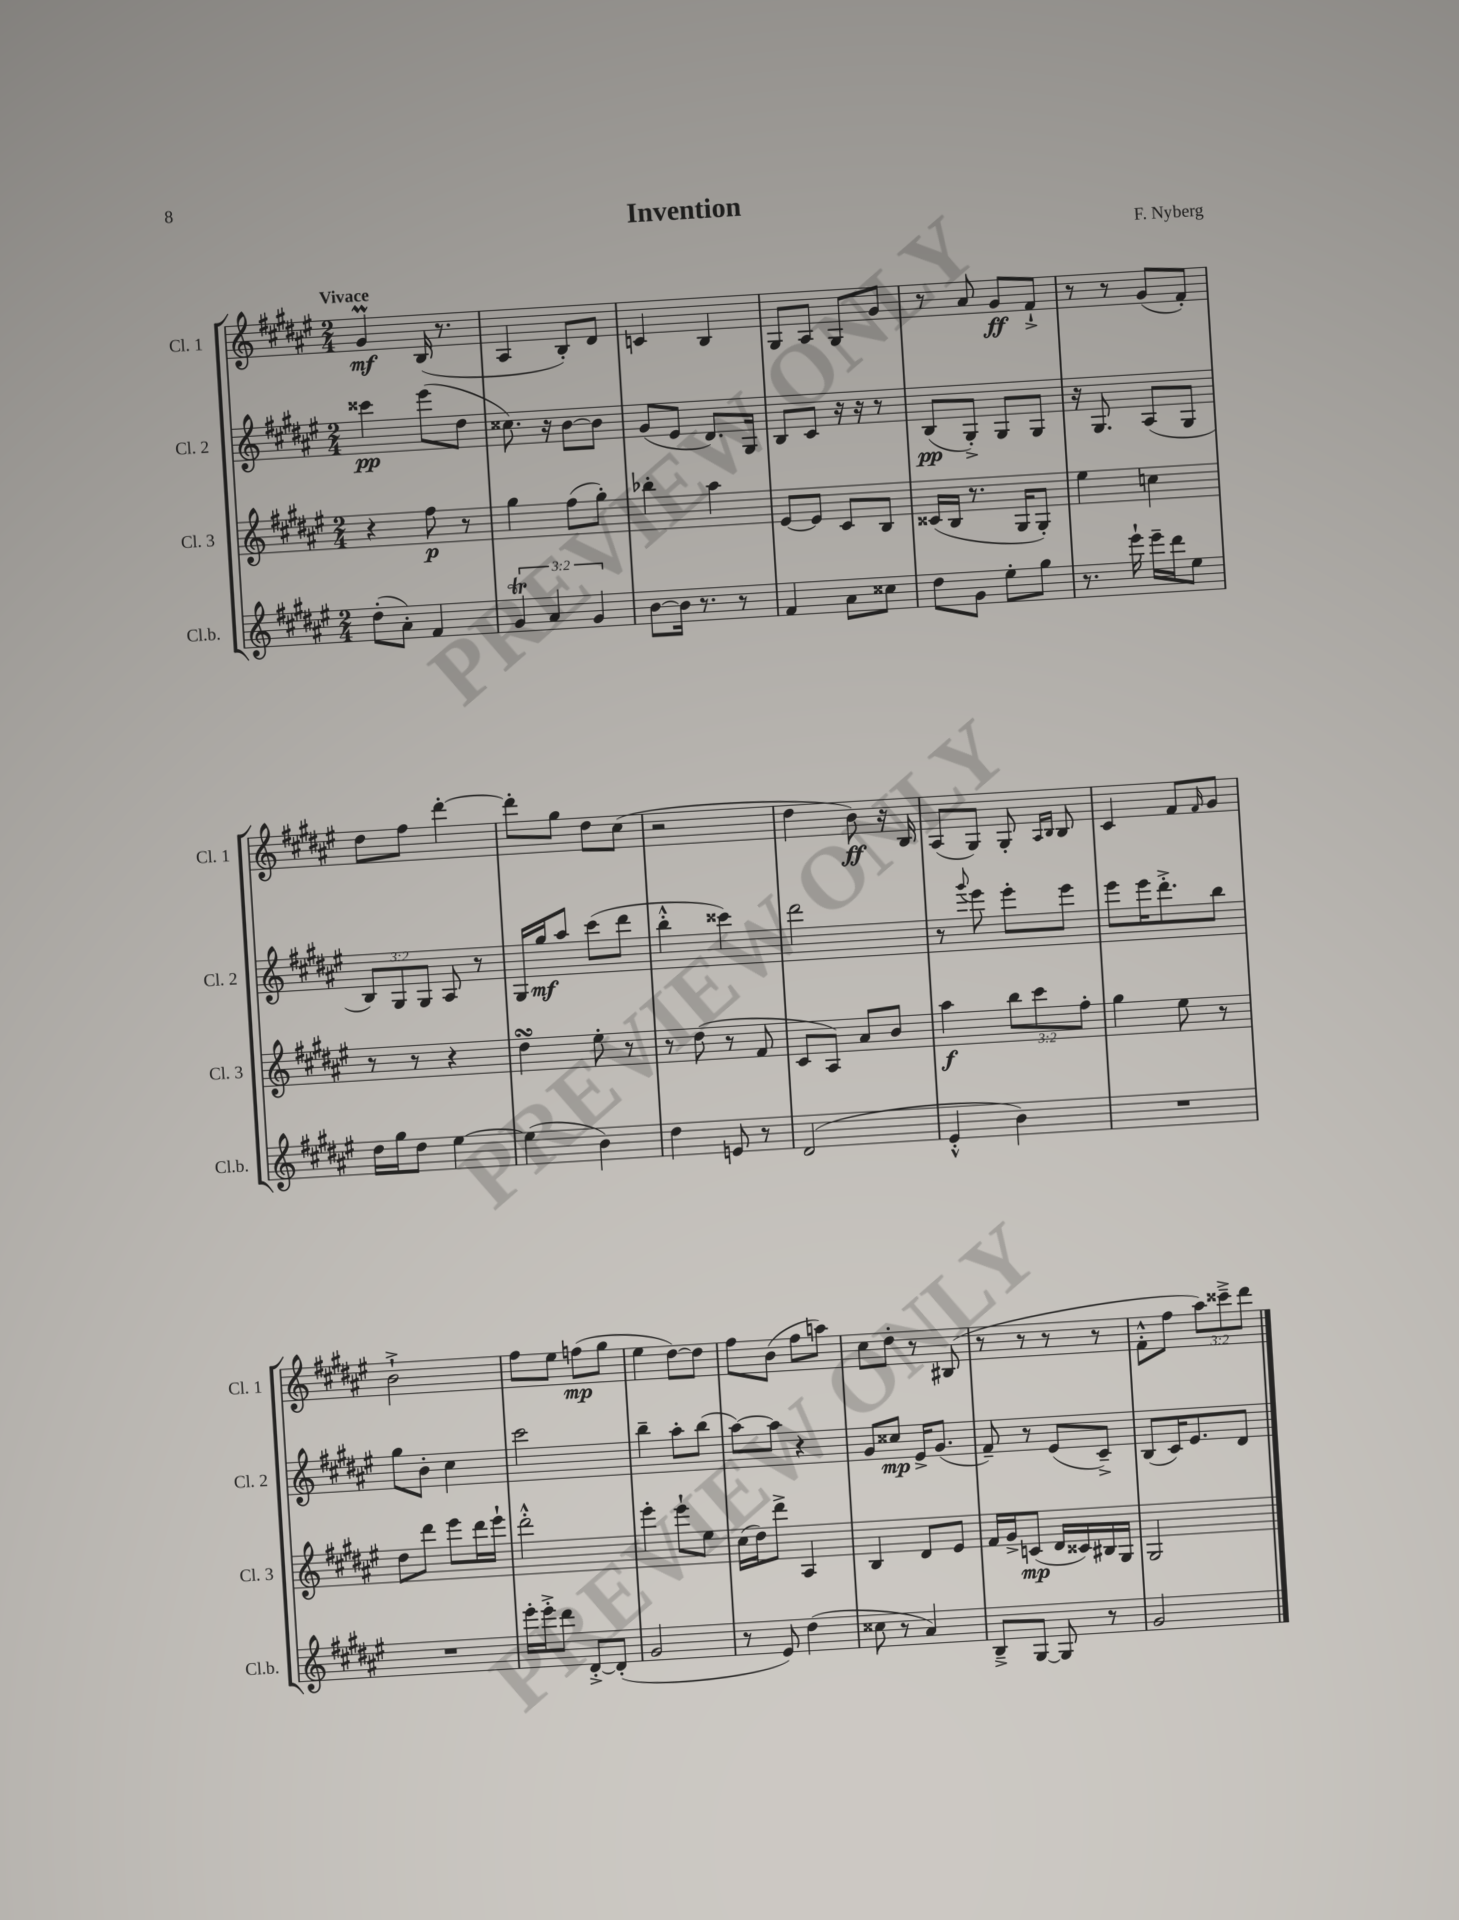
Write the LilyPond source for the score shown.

\header { title = "Invention" composer = "F. Nyberg" }
<<
\new StaffGroup <<
\new Staff = "s0" \with { instrumentName = "Cl. 1" shortInstrumentName = "Cl. 1" } {
    \clef treble \key fis \major \numericTimeSignature \time 2/4 \override Staff.TupletNumber.text = #tuplet-number::calc-fraction-text \tempo "Vivace"
    gis'4\prall\mf b16( r8. |
    ais4 b8-.) dis'8 |
    c'4 b4 |
    gis8 ais8 gis8 gis'8 |
    r8 ais'8 gis'8\ff fis'8-!-> |
    r8 r8 gis'8( fis'8-.) |
    dis''8 fis''8 dis'''4~-. |
    dis'''8-. gis''8 dis''8 cis''8( |
    r2 |
    dis''4 b'8\ff) r16 b16 |
    ais8( gis8) gis8-. \grace { ais16 b16 } b8 |
    cis'4 fis'8 \grace { fis'16 } gis'8 |
    b'2-!-> |
    fis''8 eis''8 f''8\mp( gis''8 |
    eis''4 dis''8~) dis''8 |
    fis''8 b'8( fis''8 a''8) |
    cis''8 dis''8-. r8 bis8( |
    r8 r8 r8 r8 |
    fis'8-.-^ fis''8 \tuplet 3/2 { ais''8) cisis'''8---> dis'''8 } \bar "|." |
}
\new Staff = "s1" \with { instrumentName = "Cl. 2" shortInstrumentName = "Cl. 2" } {
    \clef treble \key fis \major \numericTimeSignature \time 2/4 \override Staff.TupletNumber.text = #tuplet-number::calc-fraction-text
    cisis'''4\pp eis'''8( dis''8 |
    cisis''8.) r16 b'8~ b'8 |
    gis'8( eis'8 dis'8.) gis16 |
    b8 cis'8 r16 r16 r8 |
    b8\pp( gis8-.->) gis8 gis8 |
    r16 gis8. ais8( gis8 |
    \tuplet 3/2 { b8) gis8 gis8 } ais8 r8 |
    gis16 gis''16\mf ais''8 cis'''8( dis'''8 |
    b''4-.-^ cisis'''4) |
    dis'''2 |
    r8 \appoggiatura { gis'''8 } eis'''8 eis'''8-. eis'''8 |
    eis'''8 eis'''16 dis'''8.-.-> b''8 |
    gis''8 b'8-. cis''4 |
    cis'''2 |
    b''4-- ais''8-. b''8( |
    ais''8~) ais''8 r4 |
    gis'8 cisis''8\mp eis'16-> gis'8.( |
    fis'8--) r8 eis'8( cis'8--->) |
    b8( cis'16) eis'8. dis'8 \bar "|." |
}
\new Staff = "s2" \with { instrumentName = "Cl. 3" shortInstrumentName = "Cl. 3" } {
    \clef treble \key fis \major \numericTimeSignature \time 2/4 \override Staff.TupletNumber.text = #tuplet-number::calc-fraction-text
    r4 fis''8\p r8 |
    gis''4 fis''8( gis''8-.) |
    bes''4-. ais''4 |
    eis'8~ eis'8 cis'8 b8 |
    cisis'16( b16 r8. gis16 gis8-.) |
    eis''4 c''4 |
    r8 r8 r4 |
    dis''4\turn eis''8-. r8 |
    r8 dis''8( r8 fis'8 |
    cis'8 ais8) ais'8 b'8 |
    ais''4\f \tuplet 3/2 { b''8 cis'''8 fis''8-. } |
    gis''4 eis''8 r8 |
    dis''8 dis'''8 eis'''8 dis'''16 eis'''16-! |
    dis'''2-.-^ |
    eis'''4-. eis'''8-! eis''8 |
    cis''16( dis''16) dis'''8-> ais4 |
    b4 dis'8 eis'8 |
    fis'16 gis'16-> c'8\mp( dis'16 cisis'16) bis16 gis16 |
    gis2 \bar "|." |
}
\new Staff = "s3" \with { instrumentName = "Cl.b." shortInstrumentName = "Cl.b." } {
    \clef treble \key fis \major \numericTimeSignature \time 2/4 \override Staff.TupletNumber.text = #tuplet-number::calc-fraction-text
    dis''8-.( ais'8-.) fis'4 |
    \tuplet 3/2 { gis'4\trill ais'4 gis'4 } |
    b'8~ b'16 r8. r8 |
    fis'4 ais'8 cisis''8 |
    dis''8 gis'8 eis''8-. gis''8 |
    r8. eis'''16-! eis'''16-- dis'''16 eis''8 |
    dis''16 gis''16 dis''8 eis''4~ |
    eis''4( b'4) |
    dis''4 e'8 r8 |
    dis'2( |
    eis'4-.-^ b'4) |
    R2 |
    R2 |
    eis'''16-. eis'''16-.-> dis'''8 dis'8~-.-> dis'8-.( |
    gis'2 |
    r8 eis'8) dis''4( |
    cisis''8 r8 ais'4) |
    b8---> gis8~ gis8 r8 |
    gis'2 \bar "|." |
}
>>
>>
\layout { \context { \Score \remove "Bar_number_engraver" } }
